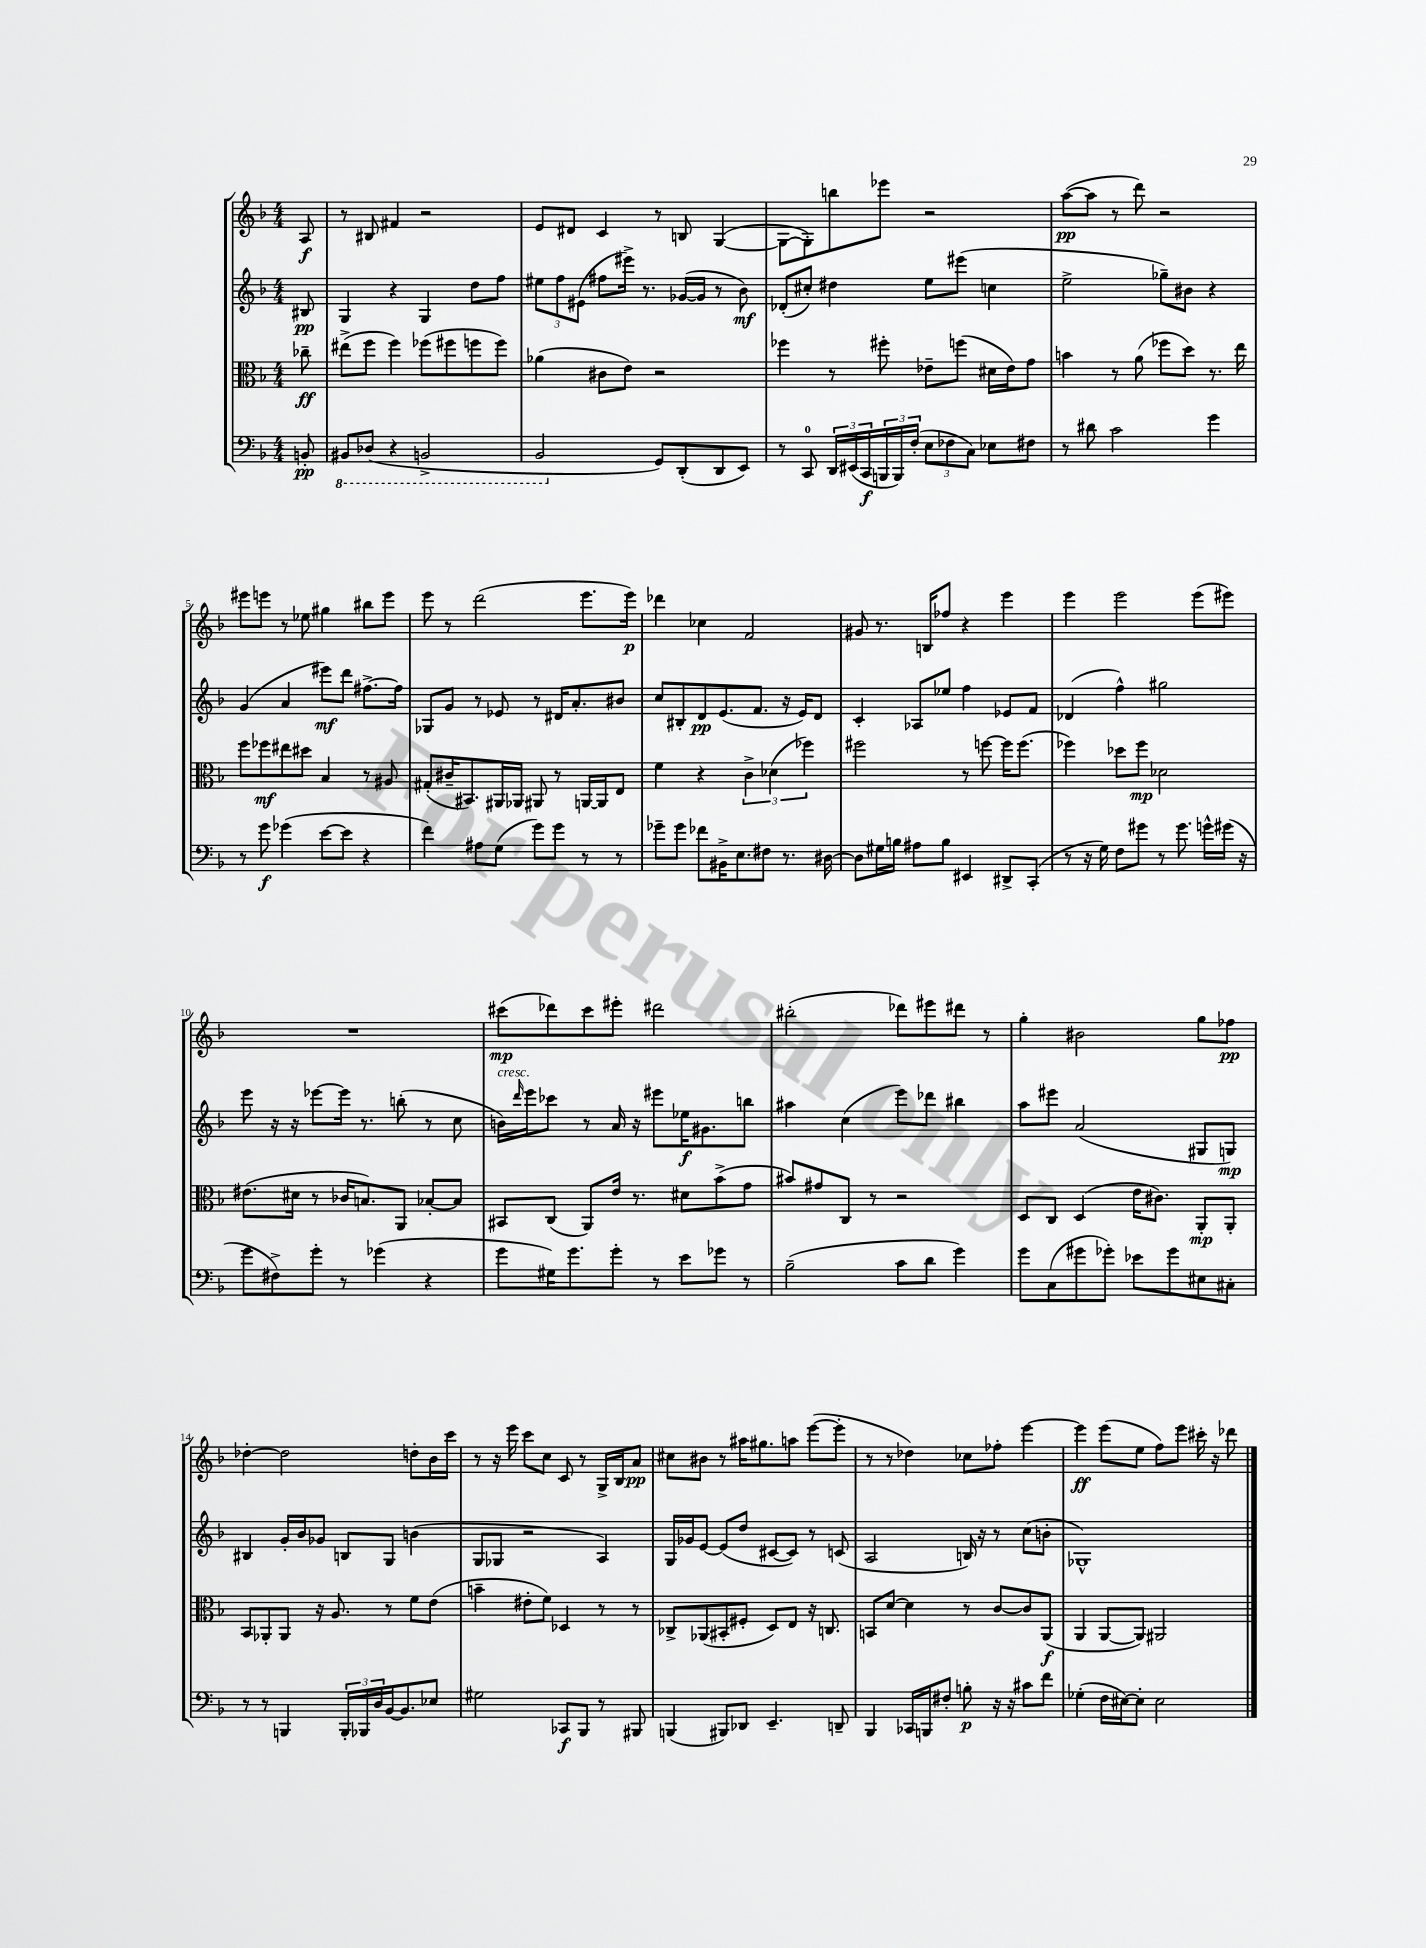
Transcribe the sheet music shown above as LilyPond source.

<<
\new StaffGroup <<
\new Staff = "s0" {
    \clef treble \key f \major \numericTimeSignature \time 4/4 \partial 8
    a8\f |
    r8 bis8 fis'4 r2 |
    e'8 dis'8 c'4 r8 b8 g4~( |
    g8~ g8-.) b''8 ees'''8 r2 |
    a''8~\pp( a''8 r8 d'''8) r2 |
    eis'''8 e'''8 r8 ees''8 gis''4 bis''8 e'''8 |
    e'''8 r8 d'''2( e'''8. e'''16\p) |
    des'''4 ces''4 f'2 |
    gis'8 r8. b16 fes''8 r4 e'''4 |
    e'''4 e'''2 e'''8( eis'''8) |
    R1 |
    cis'''8\mp( des'''8) cis'''8 eis'''8-. dis'''2 |
    bis''2-.( des'''8) eis'''8 dis'''8 r8 |
    g''4-. bis'2 g''8 fes''8\pp |
    des''4~-. des''2 d''8-. bes'16 c'''16 |
    r8 r16 e'''16 c'''8 c''8 c'8 r8 g16-> bes16 a'8\pp |
    cis''8 bis'8 r8 ais''16 gis''8. a''8 e'''8~( e'''8-. |
    r8 r8 des''4) ces''8 fes''8-. e'''4~ |
    e'''4\ff e'''8( e''8 f''8) e'''8 cis'''16-. r16 des'''8 \bar "|." |
}
\new Staff = "s1" {
    \clef treble \key f \major \numericTimeSignature \time 4/4 \partial 8
    bis8\pp |
    g4 r4 g4 d''8 f''8 |
    \tuplet 3/2 { eis''8 f''8 eis'8( } fis''8 eis'''16->) r8. ges'16~( ges'16 r8 bes'8\mf) |
    des'8-.( cis''8-.) dis''4 e''8 eis'''8( c''4 |
    e''2-> ges''8--) bis'8 r4 |
    g'4( a'4 eis'''8\mf) d'''8 fis''8.~-> fis''16 |
    ges8 g'8 r8 ees'8 r8 dis'16 a'8.-. bis'8 |
    c''8 bis8-. d'8\pp e'8.( f'8. r16 e'16) d'8 |
    c'4-. aes8 ees''8 f''4 ees'8 f'8 |
    des'4( f''4-^) gis''2 |
    e'''8 r16 r16 ees'''8~ ees'''16 r8. b''8-.( r8 c''8 |
    b'16^\markup { \italic "cresc." }) \grace { d'''16 } e'''16 ces'''8 r8 a'16 r16 eis'''8 ees''16\f gis'8. b''8 |
    ais''4 c''4( e'''8) des'''8 bis''4 |
    a''8 eis'''8 a'2( gis8 g8\mp) |
    bis4 g'16-. bes'16 ges'8 b8 g8 b'4( |
    g8 ges8 r2 a4) |
    g16 ges'16 e'8~ e'8( d''8 cis'8~ cis'8) r8 c'8( |
    a2 b16) r16 r8 c''8( b'8-. |
    ges1-^) \bar "|." |
}
\new Staff = "s2" {
    \clef alto \key f \major \numericTimeSignature \time 4/4 \partial 8
    ces''8--\ff |
    eis''8->( f''8 f''4) fes''8( fis''8 f''8 f''8) |
    aes'4( cis'8 e'8) r2 |
    fes''4 r8 fis''8-. ees'8-- f''8( dis'16 ees'16) g'8 |
    b'4 r8 a'8( fes''8 d''8) r8. e''16 |
    f''8 fes''8\mf eis''8 dis''8 bes4 r8 ais8 |
    gis8-.( cis'16-- bis,8.) ais,16 aes,16 ais,8 r8 a,16~ a,16 e8 |
    f'4 r4 \tuplet 3/2 { c'4-> des'4( fes''4) } |
    fis''2 r8 f''8~ f''16 f''8.( |
    fes''4) des''8 fes''8\mp des'2 |
    eis'8.( dis'16 r8 ces'16 b8.) a,8 bes8~-. bes8 |
    bis,8 c8( a,8) e'16 r8. dis'8 bes'8->( g'8 |
    bis'8) gis'8 c8 r8 r2 |
    d8 c8 d4( e'16 cis'8.) a,8-.\mp a,8-. |
    bes,8 aes,8-. aes,8 r16 a8. r8 f'8 e'8( |
    b'4-- eis'8-. f'8) des4 r8 r8 |
    ces8-> aes,8( bis,8-. fis8-. d8) e8 r16 c8. |
    b,8 d'8~ d'4 r8 c'8~ c'8 a,8\f( |
    a,4 a,8~ a,8) ais,2 \bar "|." |
}
\new Staff = "s3" {
    \clef bass \key f \major \numericTimeSignature \time 4/4 \partial 8
    b,8-.\pp |
    \ottava #-1 bis,,8 des,8( r4 b,,2-> |
    bes,,2 \ottava #0 g,8) d,8-.( d,8 e,8) |
    r8 c,8-0 \tuplet 3/2 { d,16 eis,16( c,16\f } \tuplet 3/2 { b,,16 b,,16) f16-.( } \tuplet 3/2 { e8 fes8 c8) } ees8 fis8 |
    r8 dis'8 c'2 g'4 |
    r8 g'8\f ges'4( e'8~ e'8 r4 |
    f'4) ais8 g8( g'8) g'8 r8 r8 |
    ges'8-- ges'8 fes'8 bis,16-> e8. fis8 r8. dis16~ |
    dis8 gis16 b16 ais8 b8 eis,4 dis,8-> c,8-.( |
    r8 r16 g16) f8 gis'8 r8 gis'8. g'16-^ gis'16( r16 |
    g'8 fis8->) g'8-. r8 ges'4( r4 |
    g'8 gis16) g'8. g'8-. r8 e'8 ges'8 r8 |
    bes2--( c'8 d'8 g'4) |
    g'8 c8( gis'8 ges'8-.) ees'8 ges'8 eis8 cis8-. |
    r8 r8 b,,4 \tuplet 3/2 { b,,16-. bes,,16 d16 } bes,16~ bes,8. ees8 |
    gis2 ces,8\f bes,,8 r8 bis,,8 |
    b,,4( bis,,8) des,8 e,4.-- d,8-- |
    bes,,4 ces,16 b,,16 fis8-. b8-.\p r16 r16 cis'8 f'8 |
    ges4-.( f16 eis16~) eis8-. eis2 \bar "|." |
}
>>
>>
